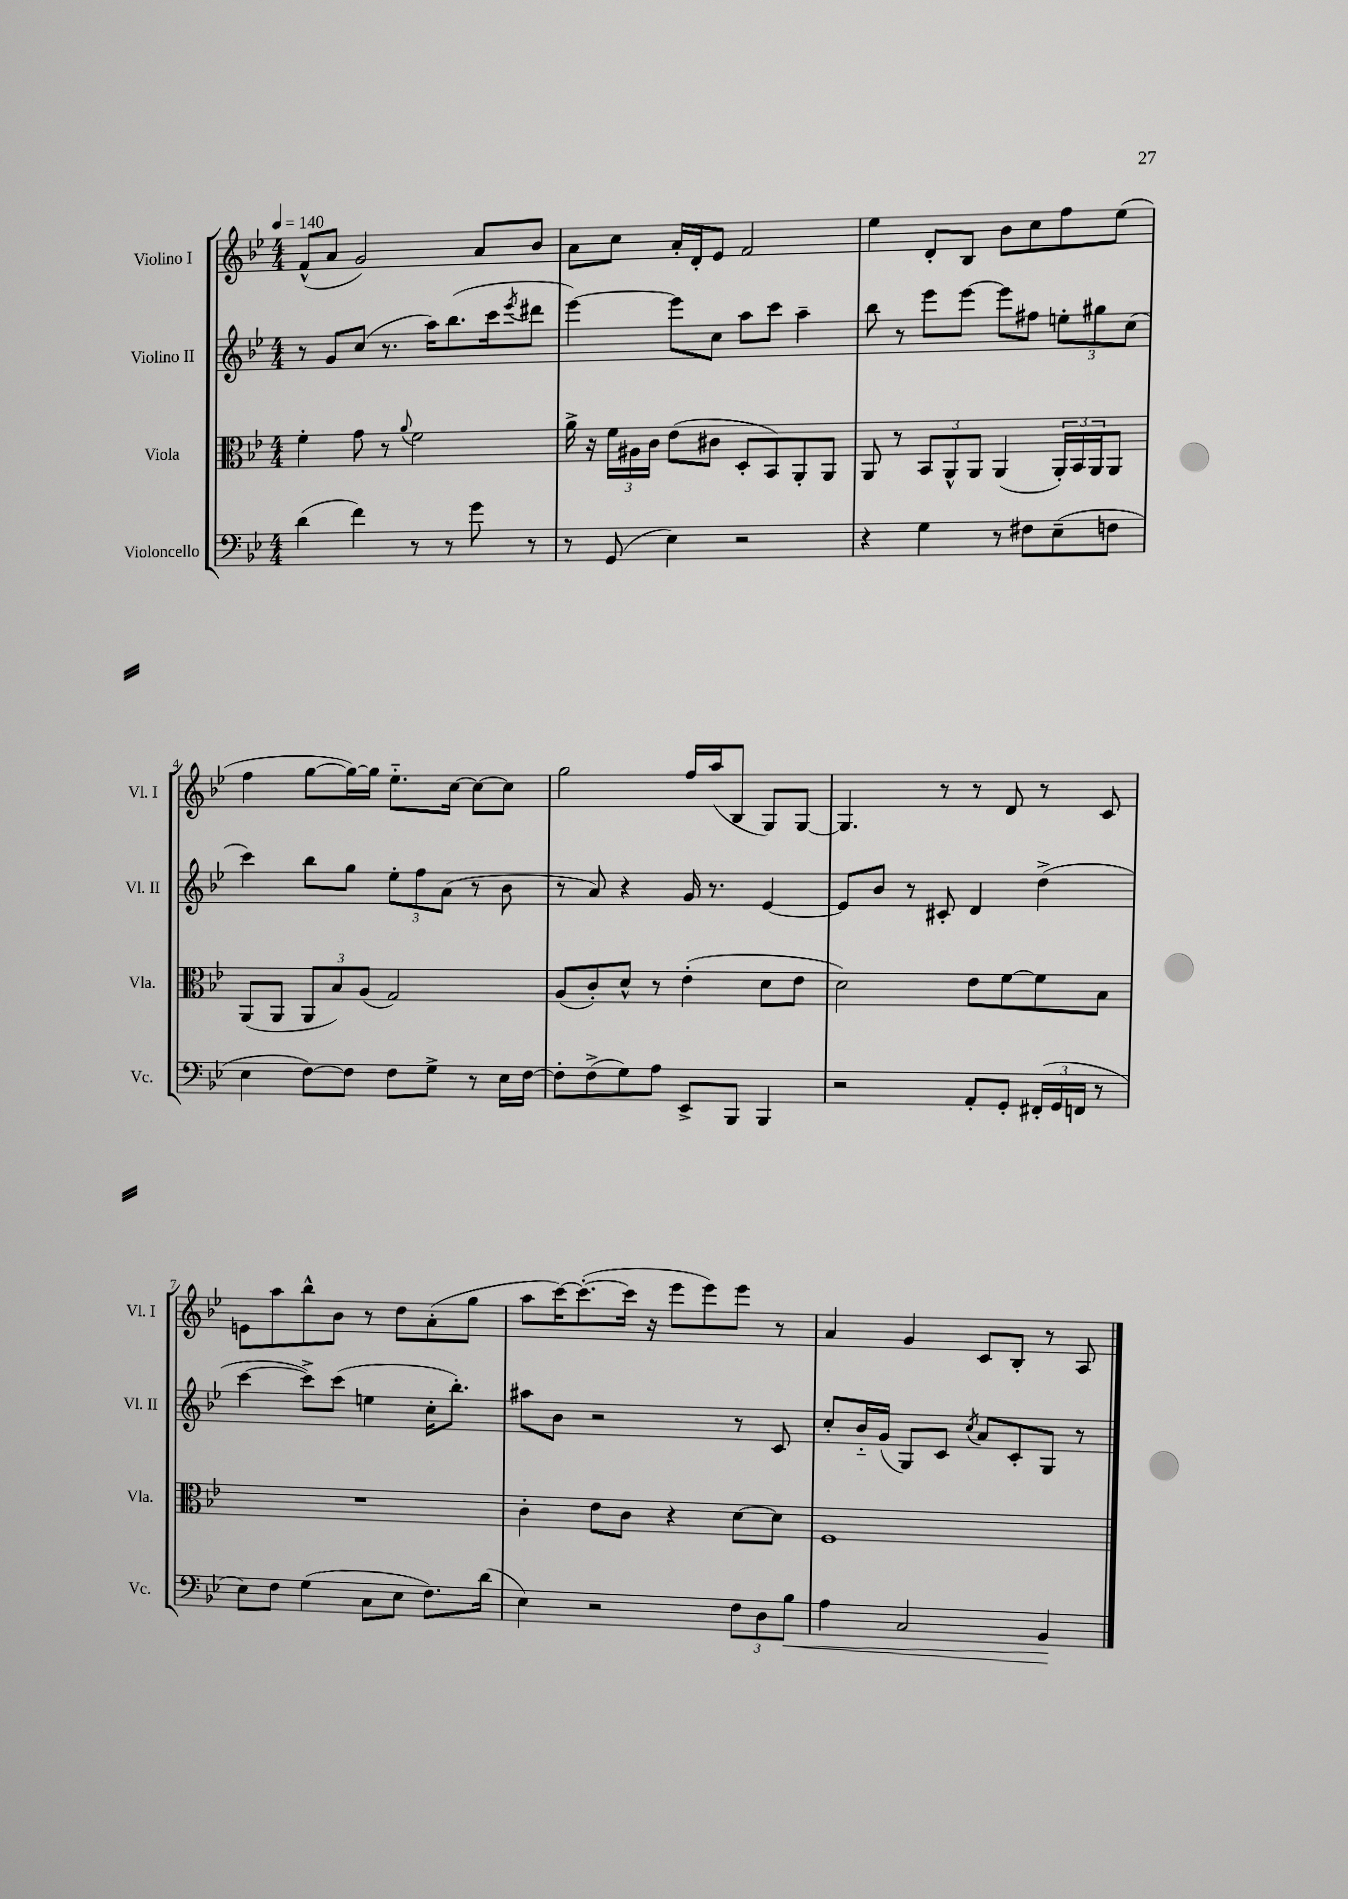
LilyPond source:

<<
\new StaffGroup <<
\new Staff = "s0" \with { instrumentName = "Violino I" shortInstrumentName = "Vl. I" } {
    \clef treble \key bes \major \numericTimeSignature \time 4/4 \tempo 4 = 140
    f'8-^( a'8 g'2) a'8 bes'8 |
    a'8 c''8 a'16-. d'16-. ees'8 f'2 |
    ees''4 d'8-. bes8 bes'8 c''8 f''8 ees''8( |
    f''4 g''8~ g''16~) g''16 ees''8.-_ c''16~ c''8~ c''8 |
    g''2 f''16 a''16( bes8 g8) g8~ |
    g4. r8 r8 d'8 r8 c'8 |
    e'8 a''8 bes''8-^ bes'8 r8 d''8 a'8-.( g''8 |
    a''8 c'''16~) c'''8.~-.( c'''16 r16 ees'''8 ees'''8) ees'''8 r8 |
    a'4 g'4 c'8 bes8-. r8 a8 \bar "|." |
}
\new Staff = "s1" \with { instrumentName = "Violino II" shortInstrumentName = "Vl. II" } {
    \clef treble \key bes \major \numericTimeSignature \time 4/4
    r8 g'8 c''8( r8. a''16) bes''8.( c'''16 \acciaccatura { ees'''8 } dis'''8 |
    ees'''4~) ees'''8 c''8 a''8 c'''8 a''4-- |
    bes''8 r8 ees'''8 ees'''8~ ees'''8 fis''8 \tuplet 3/2 { e''8-. gis''8 c''8( } |
    c'''4) bes''8 g''8 \tuplet 3/2 { ees''8-. f''8 a'8( } r8 bes'8 |
    r8 a'8) r4 g'16 r8. ees'4~ |
    ees'8 bes'8 r8 cis'8-. d'4 d''4->( |
    c'''4~ c'''8->) c'''8( e''4 c''16-. bes''8.-.) |
    ais''8 bes'8 r2 r8 c'8 |
    c''8-. bes'16-_ g'16( g8) c'8 \acciaccatura { c''8 } a'8 c'8-. g8 r8 \bar "|." |
}
\new Staff = "s2" \with { instrumentName = "Viola" shortInstrumentName = "Vla." } {
    \clef alto \key bes \major \numericTimeSignature \time 4/4
    f'4-. g'8 r8 \appoggiatura { a'8 } f'2 |
    a'16-> r16 \tuplet 3/2 { f'16 ais16 c'16 } ees'8( cis'8 d8-. bes,8) a,8-. a,8 |
    a,8 r8 \tuplet 3/2 { bes,8 a,8-^ a,8 } a,4( \tuplet 3/2 { a,16-.) bes,16 a,16 } a,8 |
    a,8( a,8 \tuplet 3/2 { a,8 bes8) a8( } g2) |
    a8( c'8-.) d'8-^ r8 ees'4-.( d'8 ees'8 |
    d'2) ees'8 f'8~ f'8 bes8 |
    R1 |
    c'4-. ees'8 c'8 r4 d'8~ d'8 |
    f1 \bar "|." |
}
\new Staff = "s3" \with { instrumentName = "Violoncello" shortInstrumentName = "Vc." } {
    \clef bass \key bes \major \numericTimeSignature \time 4/4
    d'4( f'4) r8 r8 g'8 r8 |
    r8 g,8( ees4) r2 |
    r4 g4 r8 fis8 ees8--( f8 |
    ees4 f8~) f8 f8 g8-> r8 ees16 f16~ |
    f8-. f8->( g8) a8 ees,8-> bes,,8 bes,,4 |
    r2 a,8-. g,8-. \tuplet 3/2 { fis,16-.( g,16 f,16 } r8 |
    ees8) f8 g4( c8 ees8 f8.) d'16( |
    ees4) r2 \tuplet 3/2 { f8 d8 bes8\< } |
    a4 c2 bes,4\! \bar "|." |
}
>>
>>
